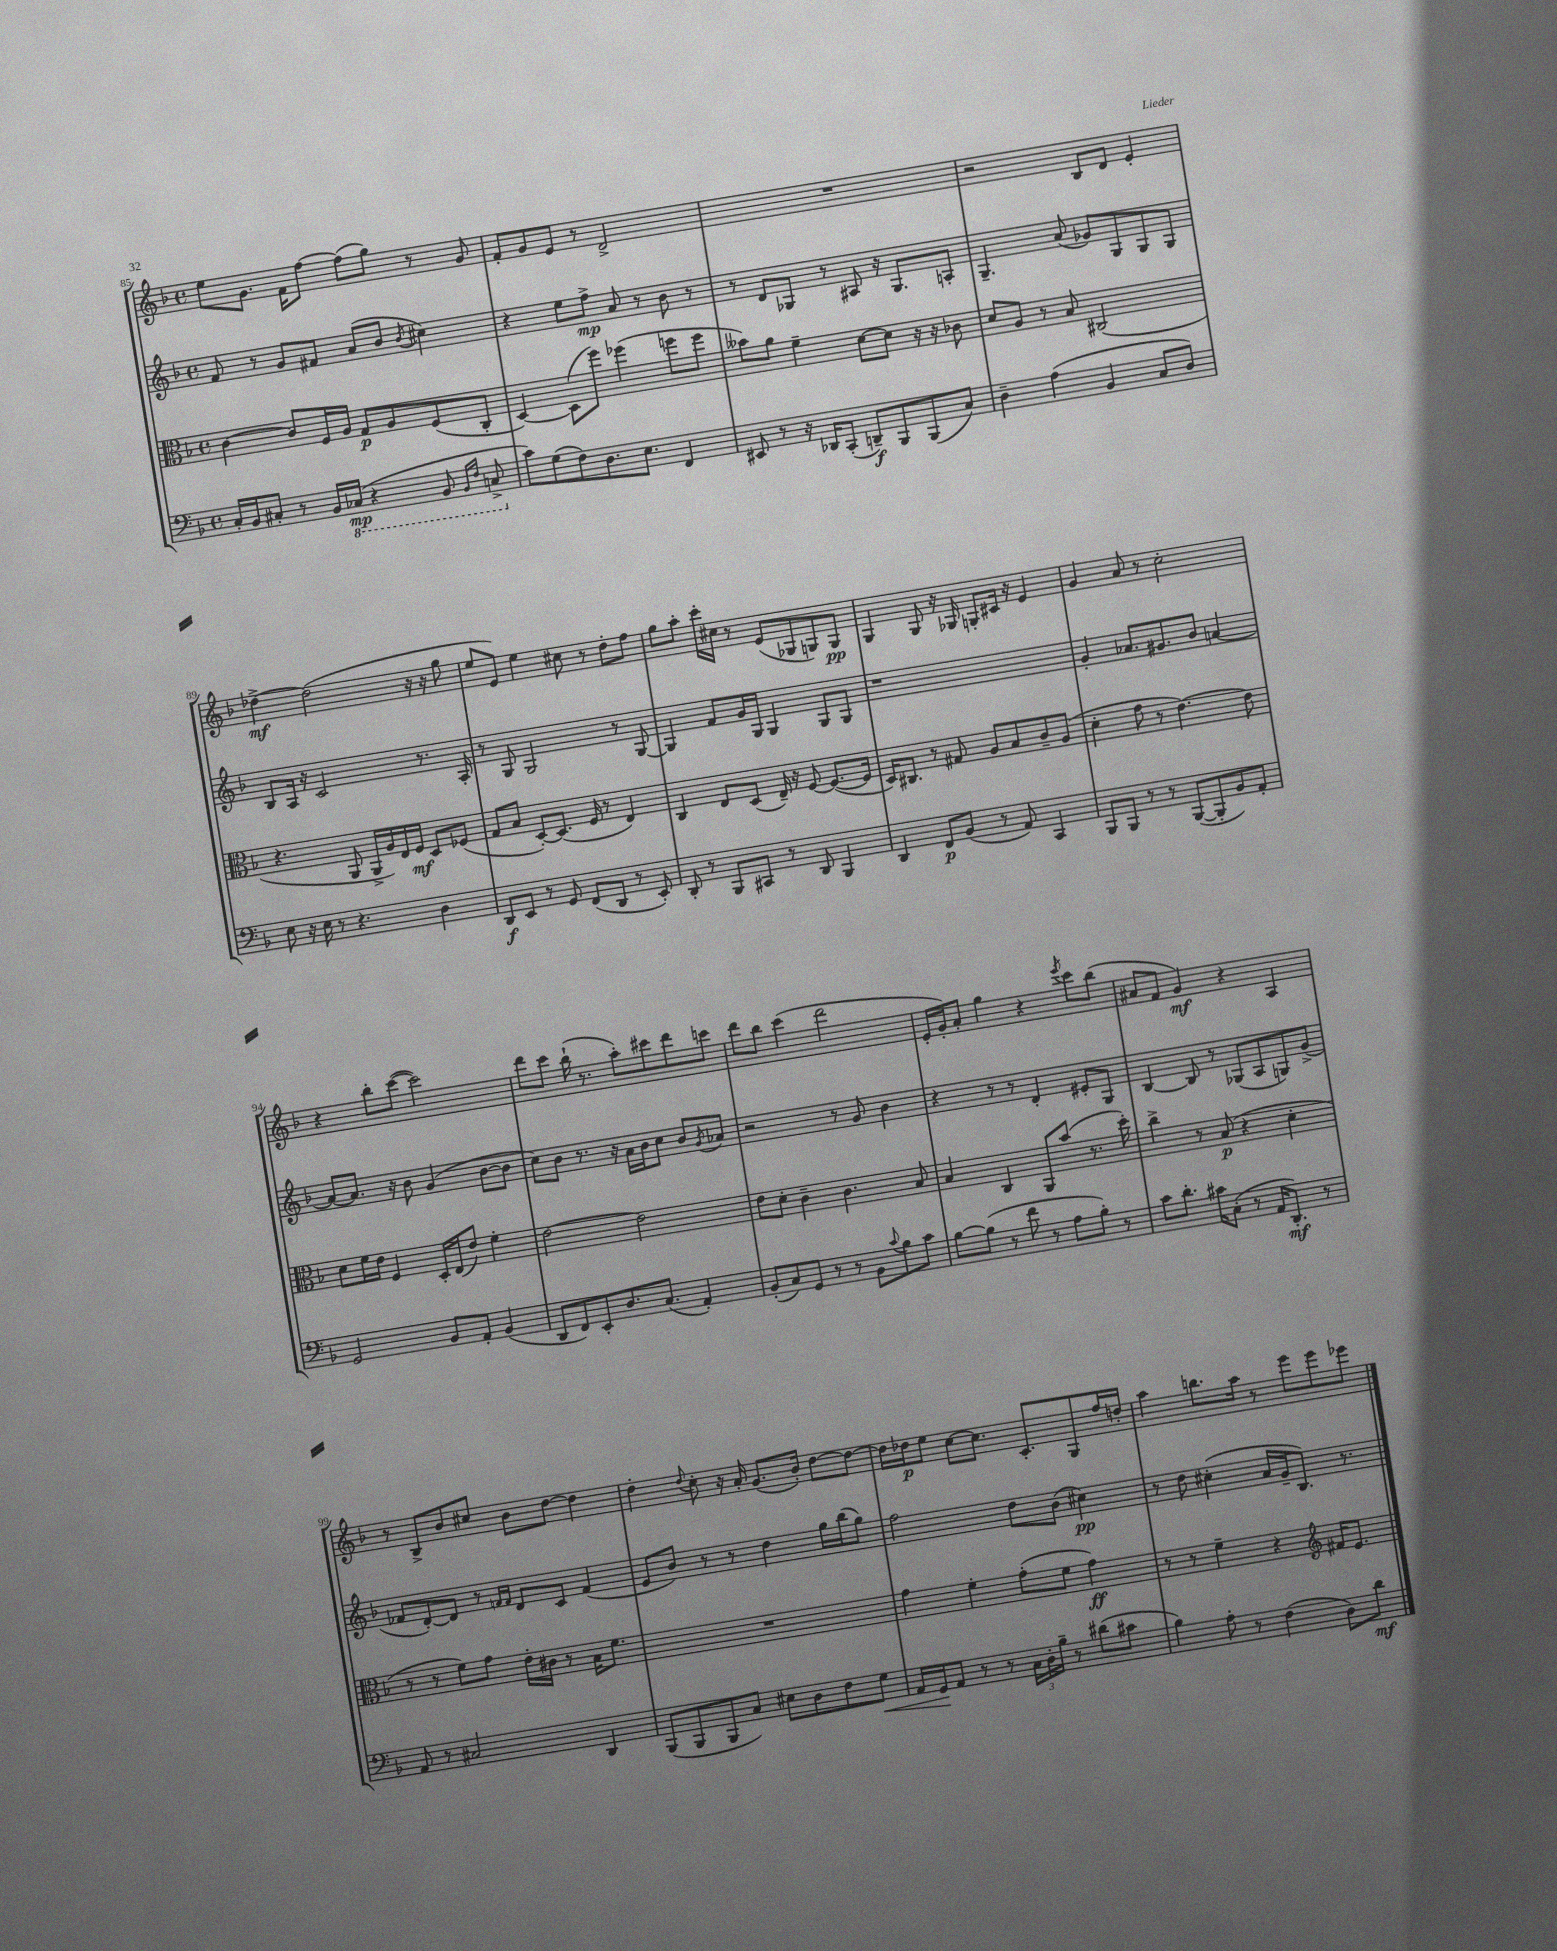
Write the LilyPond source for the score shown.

<<
\new StaffGroup <<
\new Staff = "s0" {
    \clef treble \key f \major \defaultTimeSignature \time 4/4
    e''8 g'8. f'16 f''8~ f''8( g''8) r8 g'8 |
    f'8-. g'8 e'8 r8 d'2-> |
    R1 |
    r2 bes8 d'8 e'4-. |
    des''4~->\mf des''2( r16 r16 g''8 |
    e''8 e'8) e''4 cis''8 r8 d''8-. f''8 |
    g''8 a''8-. c'''16-. cis''16 r8 e'8( ges8 g8) g8\pp |
    g4 g8 r16 ges16 g8-. cis'16 r16 e'4 |
    g'4 a'8 r8 c''2-. |
    r4 bes''8-. c'''8~( c'''2) |
    d'''8 c'''8 bes''16-!( r8. a''8-.) cis'''8 d'''8 c'''8 |
    d'''8 bes''8 c'''4( d'''2 |
    e'16-. g'16-.) a'8-. g''4 r4 \acciaccatura { e'''8 } c'''8 bes''8( |
    ais'8 f'8 g'4\mf) r4 a4 |
    r8 bes8-> bes'8 cis''8 bes'8 d''8~ d''4 |
    d''4-. \appoggiatura { d''8 } c''8-. r16 a'16-. g'8.( bes'16-.) d''8~ d''8~ |
    d''16 des''16\p e''8 c''8~ c''8. c'8.-. g8 f''16 d''16-. |
    a''4 b''8. a''16 r8 e'''8 e'''8 ees'''8 \bar "|." |
}
\new Staff = "s1" {
    \clef treble \key f \major \defaultTimeSignature \time 4/4
    f'8 r8 g'8 fis'8 a'8( bes'8 \acciaccatura { bes'8 } cis''4) |
    r4 e''8 f''8->\mp a'8 r8 bes'8 r8 |
    r8 d'8 ges8 r8 ais8 r16 ges8. a8-. |
    g4.-- a'8( ges'8) g8 g8 g8 |
    bes8 a16 r16 c'2 r8. a16-. |
    r8 g8 g2 r8 g8~ |
    g4 f'8 g'16 g16 g4 g8 g8 |
    r1 |
    g'4-. aes'8. gis'8. bes'8 a'4~ |
    a'8~ a'8. r16 bes'8 g'4( bes'8~ bes'8 |
    c''8) bes'8 r8. r16 a'16 bes'16 c''8 bes'8 \acciaccatura { g'8 } aes'8 |
    r2 r8 g'8 bes'4 |
    r4 r8 r8 d'4-. eis'8-. g8 |
    bes4~ bes8 r8 ges8( a8 g8) g'8->( |
    fes'8 d'8~-.) d'8 r8 \grace { f'16 f'16 } d'8 c'8 f'4( |
    e'8 bes'8) r8 r8 d''4 g''16 bes''16( g''8) |
    f''2 d''8 bes'8( cis''4\pp) |
    r8 d''8 cis''4-.( a'16 g'16-- bes8.) r8. \bar "|." |
}
\new Staff = "s2" {
    \clef alto \key f \major \defaultTimeSignature \time 4/4
    c'4~ c'8 f16 a16 g8\p a8 f8( c8-. |
    d4~) d8( f''8) fes''4( f''8 f''8 |
    beses'8) a'8 f'4-- d'8~ d'8 r16 r16 ces'8 |
    d'8 a8 r8 bes8 cis2( |
    r4. a,8 a,16-> a16) e16 f16\mf d8 fes8( |
    g8 bes8 d8~-.) d8.( f16 r8 e4) |
    c4 e8 d8( e16--) r16 f8~ f8.~( f16 |
    d16) cis8. r8 gis8 a8 bes8 c'8-- a8( |
    d'4-. g'8 r8 e'4.~) e'8 |
    d'8 f'16 e'16 f4 d16-. e16( e'8) f'4-. |
    e'2~ e'2 |
    e'8 d'8-. c'4-- c'4. bes8 |
    bes4 c4 a,8 bes'8( r8. d''16-.) |
    c''4-> r8 bes8\p( r4 d'4-. |
    r8 r8 f'8) g'8 e'16-. cis'16 r8 bes16 f'8. |
    R1 |
    g'4 f'4-. g'8-.( f'8 g'4\ff) |
    r8 r8 f'4-- r4 \clef treble fis'16 e'8. \bar "|." |
}
\new Staff = "s3" {
    \clef bass \key f \major \defaultTimeSignature \time 4/4
    c16-. bes,16 cis8-. r8 bes,16 \ottava #-1 ces,16\mp( r4 bes,,8 \grace { bes,,16 f,16 } c,8-> \ottava #0 |
    c'8) g8( f8) d8. e8. f,4 |
    eis,8 r8 r16 des,16 c,8-.( d,8--\f) bes,,8 bes,,8( c8) |
    d4-- a4( bes,4 c8 d8) |
    e8 r16 e16 r8 r4. d4 |
    d,8\f e,8 r8 g,8 f,8( d,8 r8 e,8-.) |
    d,8-. r8 bes,,8 cis,8 r8 d,8 bes,,4 |
    d,4 f,8\p bes,8( r8 a,8) c,4 |
    bes,,8 bes,,8 r8 r8 bes,,8~( bes,,8-. bes,8) a,8-. |
    g,2 bes,8 a,8-. bes,4( |
    d,8 f,8) e,8-. d8. c8.( a,4-.) |
    bes,8-.( c8) g,8 r8 r8 bes,8 \appoggiatura { c'8 } bes8 c'8 |
    bes8~ bes8( r8 f'8 r8 a8 bes8-.) r8 |
    c'8 d'8.-. cis'16 c8-.( r8 a,16 d,8.-.\mf) r8 |
    a,8 r8 cis2 d,4 |
    bes,,8( bes,,8 bes,,8 c8) eis8 d8 f8 g8\< |
    a,16 g,16\! a,8 r8 r8 \tuplet 3/2 { c16 d16-. bes16-- } r8 dis'8( cis'8 |
    bes4) a8-. r8 f4( d8) d'8\mf \bar "|." |
}
>>
>>
\layout { \context { \Score currentBarNumber = #85 } }
